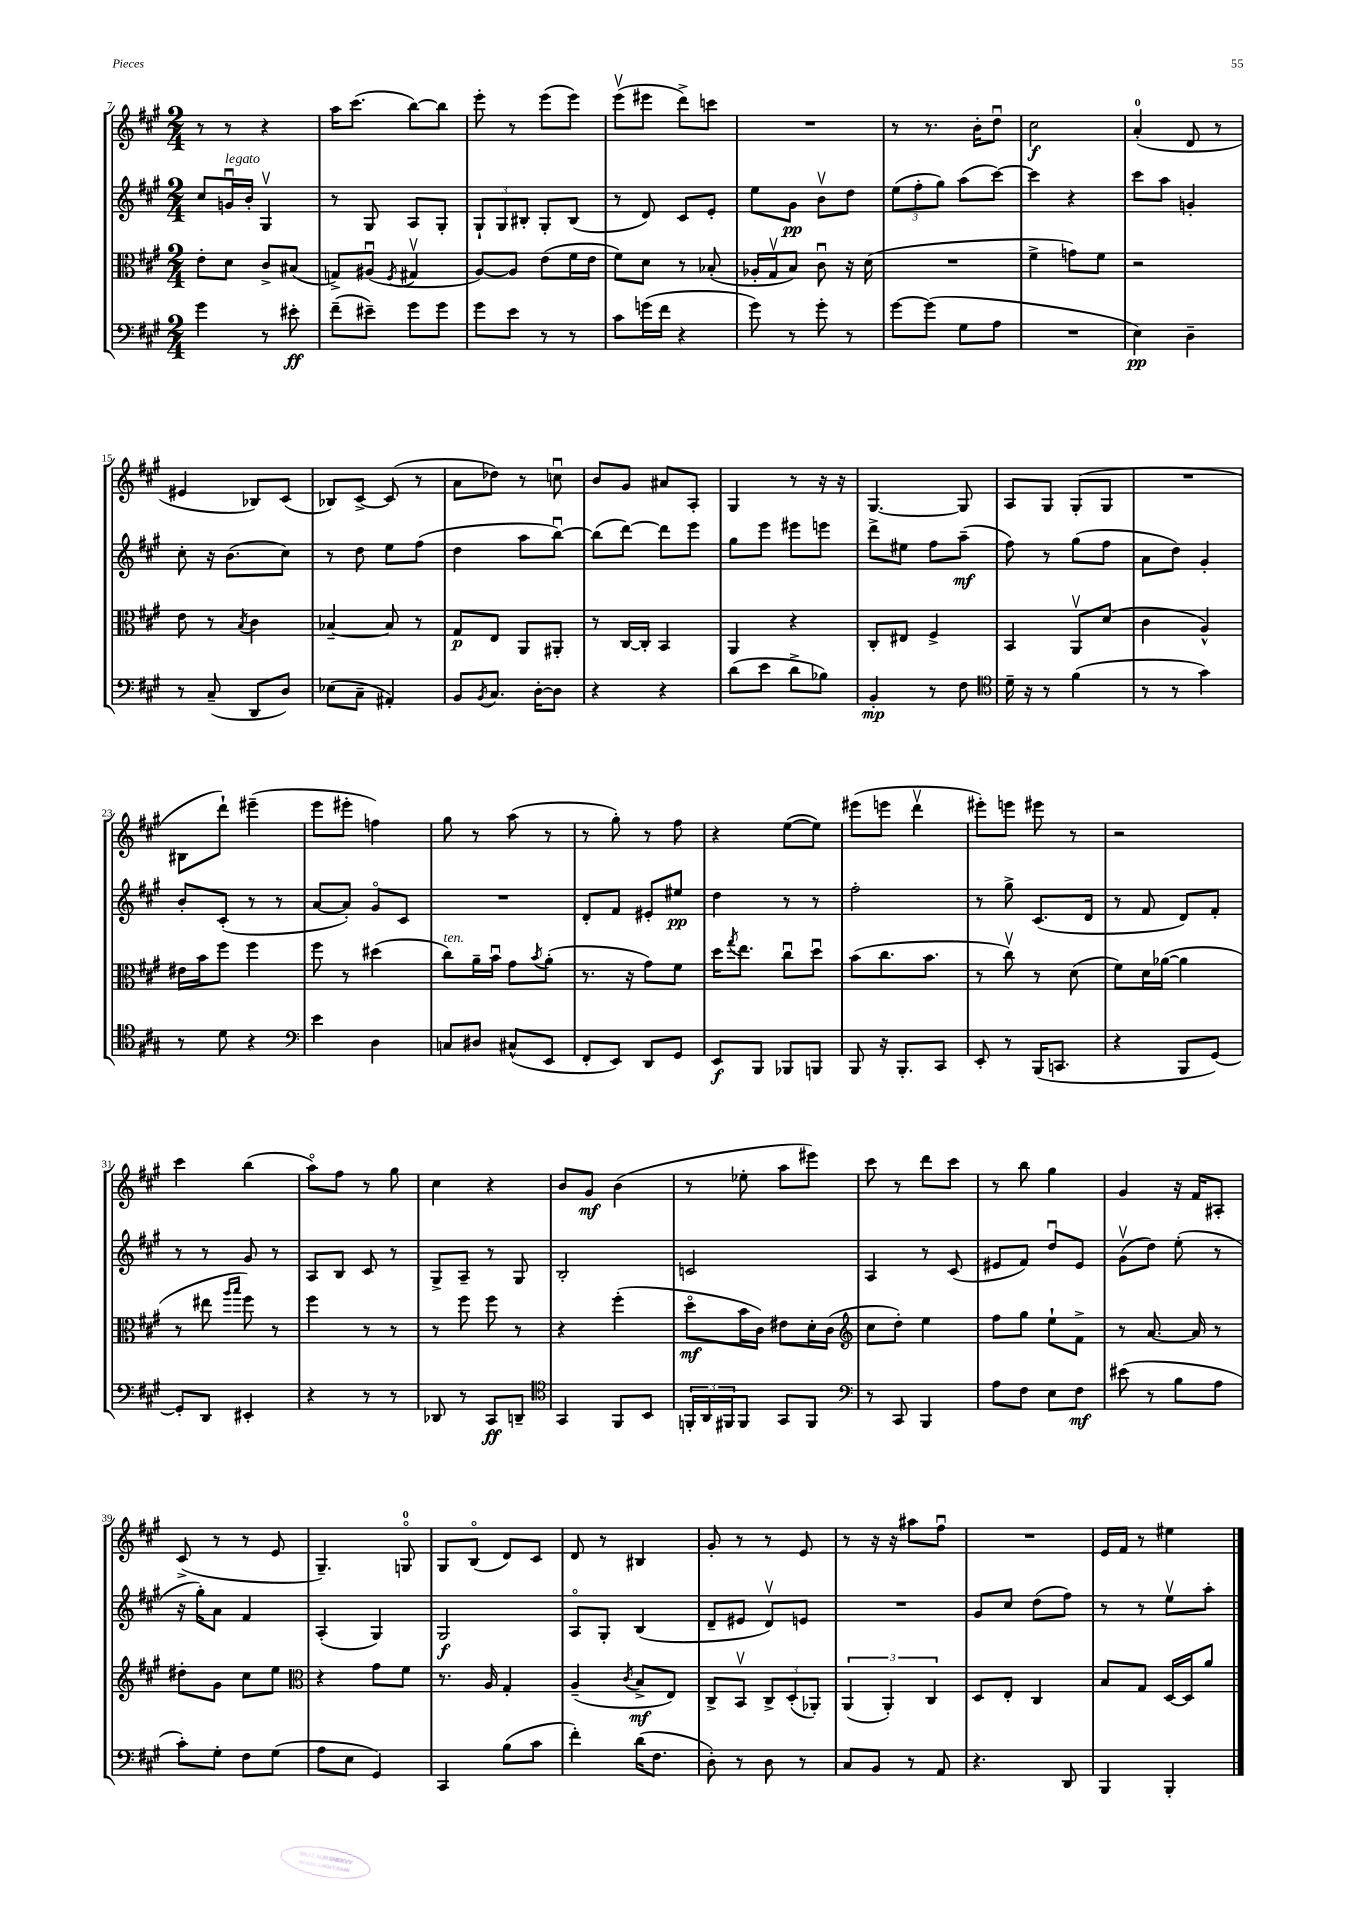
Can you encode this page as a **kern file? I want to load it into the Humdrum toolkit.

**kern	**kern	**kern	**kern
*staff4	*staff3	*staff2	*staff1
*clefF4	*clefC3	*clefG2	*clefG2
*k[f#c#g#]	*k[f#c#g#]	*k[f#c#g#]	*k[f#c#g#]
*M2/4	*M2/4	*M2/4	*M2/4
4g#\	8e'\L	8cc#/L	8r
.	8d\J	16gu/L	8r
.	.	16b'/JJ	.
8r	8c#^/L	4G#v/	4r
8e#'\	(8B#/J	.	.
=	=	=	=
(8f#~\L	8G^/L)	8r	16aa\LK
.	.	.	(8.ccc#\J
8e#~\J)	(8A#u/J	8G#/	.
.	8qF#/	.	.
8g#\L	4G#v/	8A/L	[8bb\L)
8g#\J	.	8G#'/J	8bb\]J
=	=	=	=
8g#\L	[8A/L)	12G#`/L	8eee'\
.	.	12G#/	.
8e\J	8A/]J	.	8r
.	.	12B#'/J	.
8r	(8e\L	8G#'/L	(8eee\L
8r	16f#\L	(8B#/J	8eee\J)
.	16e\JJ	.	.
=	=	=	=
8c#\L	8f#\L)	8r	(8eeev\L
(16g\L	8d\J	8d/)	8eee#\J
16f#\JJ	.	.	.
4r	8r	8c#/L	8ddd^\L)
.	(8B-'/	8e'/J	8ccc\J
=	=	=	=
8g#\)	16A-'/LL	8ee\L	2r
.	16G#v/J	.	.
8r	8B/J)	8g#\J	.
8g#'\	8c#u\	8bv\L	.
8r	16r	8dd\J	.
.	(16d\	.	.
=	=	=	=
[8g#\L	2r	(12ee\L	8r
.	.	12ff#'\	.
(8g#\]J	.	.	8.r
.	.	12gg#\J)	.
8G#\L	.	(8aa\L	.
.	.	.	16b'\LK
8A\J	.	[8ccc#\J)	8ddu\J
=	=	=	=
2r	4f#^\	4ccc#\]	2cc#\
.	8g\L)	4r	.
.	8f#\J	.	.
=	=	=	=
4E\)	2r	8ccc#\L	(4a'/
.	.	8aa\J	.
4D~\	.	4g'/	8d/
.	.	.	8r
=	=	=	=
8r	8e\	8cc#'\	4e#/
(8C#~/	8r	16r	.
.	.	(8.b\L	.
.	8qB/	.	.
8DD/L	4c#\	.	8B-/L)
8D/J)	.	8cc#\J)	(8c#/J
=	=	=	=
(8E-\L	[4B-~/	8r	8B-/L)
8C#~\J	.	8dd\	[8c#^/J
4AA#'/)	8B-/]	8ee\L	(8c#/]
.	8r	(8ff#\J	8r
=	=	=	=
8BB/L	8G#/L	4dd\	8a\L
8qBB/	.	.	.
8.C#/J	8E/J	.	8dd-\J)
.	8AA/L	8aa\L	8r
[16D'\LK	.	.	.
8D\]J	8AA#'/J	[8bbu\J)	8ccu\
=	=	=	=
4r	8r	(8bb\]L	8b/L
.	[16C#/LL	[8ddd\J)	8g#/J
.	16C#'/]JJ	.	.
4r	4BB/	8ddd\]L	8a#/L
.	.	8eee\J	8A'/J
=	=	=	=
(8d\L	4AA/	8gg#\L	4G#/
8e\J	.	8eee\J	.
8d^\L	4r	8eee#\L	8r
8B-\J)	.	8eee\J	16r
.	.	.	16r
=	=	=	=
4BB'/	8C#'/L	8ddd^\L	[4.G#/
.	8E#/J	8ee#\J	.
8r	4F#^/	8ff#\L	.
8F#\	.	(8aa~\J	8G#/]
=	=	=	=
*clefC4	*	*	*
16d~\	4BB/	8ff#\)	8A/L
16r	.	.	.
8r	.	8r	8G#/J
(4f#\	8AAv/L	(8gg#\L	(8G#'/L
.	(8d/J	8ff#\J	8G#/J
=	=	=	=
8r	4c#\	8a\L	2r
8r	.	8dd\J)	.
4g#\)	4A^^/)	4g#'/	.
=	=	=	=
8r	16e#\LL	8b'/L	8B#\L
.	16b\J	.	.
8d\	8ff#\J	(8c#'/J	8ddd`\J)
4r	4ff#\	8r	(4eee#~\
.	.	8r	.
=	=	=	=
*clefF4	*	*	*
4e\	8ff#\	[8a/L	8eee\L
.	8r	8a'/]J)	8eee#'\J
4D\	(4dd#\	8g#o/L	4ff\)
.	.	8c#/J	.
=	=	=	=
8C/L	8cc#\L)	2r	8gg#\
8D#/J	16a~\L	.	8r
.	16bu\JJ	.	.
(8C#^^/L	8g#\L	.	(8aa\
.	8qb/	.	.
8EE/J	(8a'\J	.	8r
=	=	=	=
8FF#'/L	8.r	8d'/L	8r
8EE/J)	.	8f#/J	8gg#'\)
.	16r	.	.
8DD/L	8g#\L)	8e#'/L	8r
8GG#/J	8f#\J	8ee#/J	8ff#\
=	=	=	=
8EE/L	16dd\LK	4dd\	4r
.	8qgg#/	.	.
.	8.ee\J	.	.
8BBB/J	.	.	.
8BBB-/L	8cc#u\L	8r	([8ee\L
8BBB/J	8ddu\J	8r	8ee\]J)
=	=	=	=
8BBB/	(8b\L	2ff#'\	(8eee#\L
16r	8.cc#\	.	8eee\J
8.BBB'/L	.	.	.
.	.	.	4dddv\
.	8.b\J	.	.
8CC#/J	.	.	.
=	=	=	=
8EE'/	8r	8r	8eee#'\L)
8r	8cc#v\)	8gg#^\	8eee\J
(16BBB/LK	8r	(8.c#/L	8eee#\
8.CC/J	.	.	.
.	(8d\	.	8r
.	.	16d/Jk	.
=	=	=	=
4r	8f#\L)	8r	2r
.	16d\L	8f#/	.
.	([16a-\JJ	.	.
8BBB/L	4a-\]	8d/L)	.
[8GG#/J)	.	8f#'/J	.
=	=	=	=
8GG#'/]L	8r	8r	4ccc#\
8DD/J	8ee#\	8r	.
.	16qqaa/LL	.	.
.	16qqbb/JJ	.	.
4EE#'/	8ff#\)	8g#/	(4bb\
.	8r	8r	.
=	=	=	=
4r	4ff#\	8A/L	8aao\L)
.	.	8B/J	8ff#\J
8r	8r	8c#/	8r
8r	8r	8r	8gg#\
=	=	=	=
8DD-/	8r	8G#^/L	4cc#\
8r	8ff#\	8A~/J	.
8CC#/L	8ff#\	8r	4r
8DD~/J	8r	8G#/	.
=	=	=	=
*clefC4	*	*	*
4GG#/	4r	2B'/	8b/L
.	.	.	8g#/J
8FF#/L	(4ff#'\	.	(4b\
8BB/J	.	.	.
=	=	=	=
24FF'/LL	8ddo\L	2c/	8r
24AA/	.	.	.
24FF#/J	.	.	.
8FF#/J	16b\L	.	8ee-'\
.	16c#\JJ)	.	.
8GG#/L	8e#\L	.	8aa\L
8FF#/J	16d'\L	.	8eee#\J)
.	(16c#\JJ	.	.
=	=	=	=
*clefF4	*clefG2	*	*
8r	8cc#\L	4A/	8ccc#\
8CC#/	8dd'\J)	.	8r
4BBB/	4ee\	8r	8ddd\L
.	.	(8c#/	8ccc#\J
=	=	=	=
8A\L	8ff#\L	8e#/L	8r
8F#\J	8gg#\J	8f#/J)	8bb\
8E\L	8ee`\L	8ddu/L	4gg#\
8F#\J	8f#^\J	8e#/J	.
=	=	=	=
(8e#\	8r	(8g#v\L	4g#/
8r	[8.a/	8dd\J)	.
8B\L	.	(8ee'\	16r
.	16a/]	.	16f#/LK
8A\J	8r	8r	8A#'/J
=	=	=	=
8c#'\L)	8dd#'\L	16r	(8c#^/
.	.	16gg#'\LK)	.
8G#'\J	8g#\J	8a\J	8r
8F#\L	8cc#\L	4f#/	8r
(8G#\J	8ee\J	.	8e/
=	=	=	=
*	*clefC3	*	*
8A\L	4r	(4A'/	4.G#~/)
8E\J	.	.	.
4GG#/)	8g#\L	4G#/)	.
.	8f#\J	.	8Go/
=	=	=	=
4CC#/	8.r	2G#/	8G#/L
.	.	.	(8Bo/J
.	16A/	.	.
(8B\L	4G#'/	.	8d/L)
8c#\J	.	.	8c#/J
=	=	=	=
4f#'\)	(4A~/	8Ao/L	8d/
.	.	8G#'/J	8r
.	8qc#/	.	.
(16d\LK	8B^/L	(4B/	4B#/
8.F#\J	.	.	.
.	8E/J)	.	.
=	=	=	=
8D'\)	8C#^/L	8d~/L	8g#'/
8r	8BBv/J	8e#/J	8r
8D\	12C#^/L	8dv/L)	8r
.	(12D'/	.	.
8r	.	8e/J	8e/
.	12AA-'/J)	.	.
=	=	=	=
8C#/L	(6AA/	2r	8r
8BB/J	.	.	16r
.	6AA'/)	.	.
.	.	.	16r
8r	.	.	8aa#\L
.	6C#/	.	.
8AA/	.	.	8ff#u\J
=	=	=	=
4.r	8D/L	8g#/L	2r
.	8E'/J	8cc#/J	.
.	4C#/	(8dd\L	.
8DD/	.	8ff#\J)	.
=	=	=	=
4BBB/	8B/L	8r	16e/LL
.	.	.	16f#/JJ
.	8G#/J	8r	8r
4BBB'/	[16D/LL	8eev\L	4ee#\
.	16D/]J	.	.
.	8a/J	8aa'\J	.
==	==	==	==
*-	*-	*-	*-
